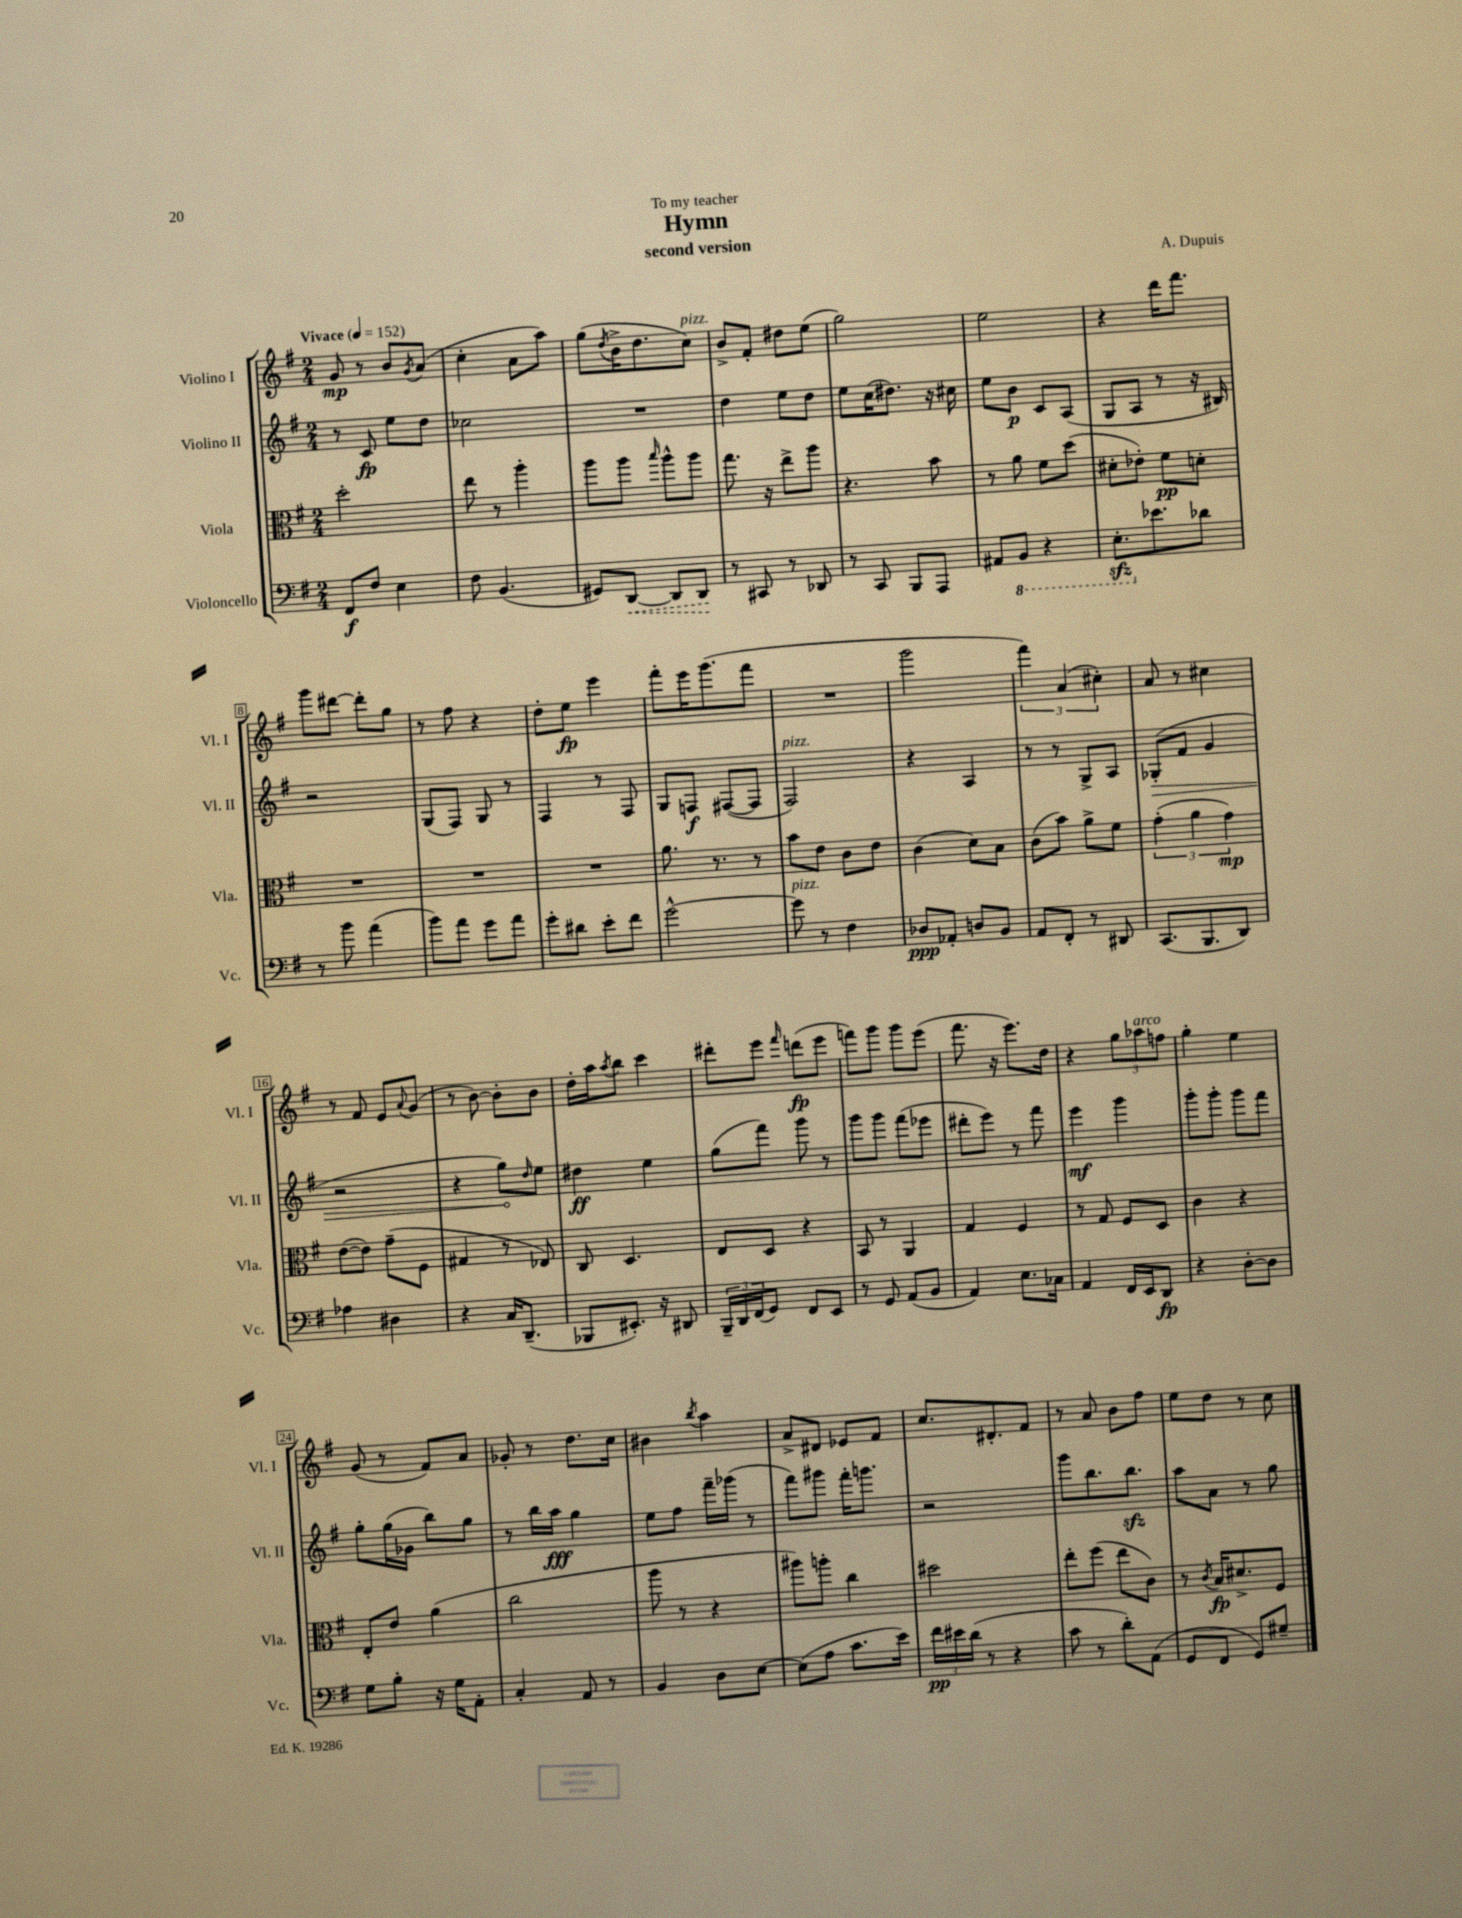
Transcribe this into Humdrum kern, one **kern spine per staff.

**kern	**dynam	**kern	**dynam	**kern	**dynam	**kern	**dynam
*part4	*part4	*part3	*part3	*part2	*part2	*part1	*part1
*staff4	*staff4	*staff3	*staff3	*staff2	*staff2	*staff1	*staff1
*I"Violoncello	*	*I"Viola	*	*I"Violino II	*	*I"Violino I	*
*I'Vc.	*	*I'Vla.	*	*I'Vl. II	*	*I'Vl. I	*
*clefF4	*	*clefC3	*	*clefG2	*	*clefG2	*
*k[f#]	*	*k[f#]	*	*k[f#]	*	*k[f#]	*
*M2/4	*	*M2/4	*	*M2/4	*	*M2/4	*
*MM152	*	*MM152	*	*MM152	*	*MM152	*
=1	=1	=1	=1	=1	=1	=1	=1
!	!	!	!	!	!	!LO:TX:a:B:t=Vivace	!
8FF#/L	f	2dd'\	.	8r	.	8g/	mp
8F#/J	.	.	.	8c/	fp	8r	.
4E\	.	.	.	8ee\L	.	8b/L	.
.	.	.	.	.	.	8qg/	.
.	.	.	.	8dd\J	.	(8a/J	.
=2	=2	=2	=2	=2	=2	=2	=2
8F#\	.	8ee\	.	2cc-X\	.	4cc'\	.
(4.BB/	.	8r	.	.	.	.	.
.	.	4aa'\	.	.	.	8a\L	.
.	.	.	.	.	.	8aa\J)	.
=3	=3	=3	=3	=3	=3	=3	=3
8GG#X/L)	.	8aa\L	.	2r	.	(8gg\L	.
.	.	.	.	.	.	8qdd/	.
!	!LO:HP:b	!	!	!	!	!	!
[8DD/J	<	8aa\J	.	.	.	16b^\K	.
.	.	.	.	.	.	8.dd\	.
.	.	16qqbb/	.	.	.	.	.
8DD/L]	.	8aa^^\L	.	.	.	.	.
!	!	!	!	!	!	!LO:TX:a:i:t=pizz.	!
8DD/J	.	8aa\J	.	.	.	8cc\J)	.
.	[	.	.	.	.	.	.
=4	=4	=4	=4	=4	=4	=4	=4
8r	.	8.gg\	.	4dd\	.	8b^/L	.
8CC#X/	.	.	.	.	.	8f#'/J	.
.	.	16r	.	.	.	.	.
8r	.	8ee^\L	.	8ee\L	.	8dd#X\L	.
8DD-X/	.	8aa\J	.	8dd\J	.	(8ee\J	.
=5	=5	=5	=5	=5	=5	=5	=5
8r	.	4.r	.	8ee\L	.	2gg\)	.
8CC/	.	.	.	(16cc\K	.	.	.
.	.	.	.	8.dd#X\J)	.	.	.
8BBB/L	.	.	.	.	.	.	.
8AAA/J	.	8b\	.	16r	.	.	.
.	.	.	.	16cc#X\	.	.	.
=6	=6	=6	=6	=6	=6	=6	=6
8AA#X/L	.	8r	.	8ee\L	.	2ee\	.
*8ba	*	*	*	*	*	*	*
8BBB/J	.	8a\	.	8b\J	p	.	.
4r	.	8f#\L	.	8c/L	.	.	.
.	.	(8dd\J	.	(8A/J	.	.	.
=7	=7	=7	=7	=7	=7	=7	=7
8.EEzz'\L	.	8d#X'\L	.	8G/L	.	4r	.
.	.	8e-X'\J)	.	8A/J	.	.	.
*X8ba	*	*	*	*	*	*	*
8.e-X\	.	.	.	.	.	.	.
.	.	8f#\L	pp	8r	.	16ddd\KL	.
.	.	.	.	.	.	8.fff#\J	.
8d-X\J	.	8dn'\J	.	16r	.	.	.
.	.	.	.	16B#X/)	.	.	.
!!LO:LB:g=z
=8	=8	=8	=8	=8	=8	=8	=8
8r	.	2r	.	2r	.	8ggg\L	.
8b\	.	.	.	.	.	[8ddd#X\J	.
(4a\	.	.	.	.	.	8ddd#'\L]	.
.	.	.	.	.	.	8gg\J	.
=9	=9	=9	=9	=9	=9	=9	=9
8b\L)	.	2r	.	(8G/L	.	8r	.
8a\J	.	.	.	8F#/J)	.	8ff#\	.
8g\L	.	.	.	8G/	.	4r	.
8a\J	.	.	.	8r	.	.	.
=10	=10	=10	=10	=10	=10	=10	=10
8g'\L	.	2r	.	4F#/	.	8dd'\L	.
8d#X\J	.	.	.	.	.	8ee\J	fp
8e'\L	.	.	.	8r	.	4eee\	.
8f#\J	.	.	.	8F#/	.	.	.
=11	=11	=11	=11	=11	=11	=11	=11
[2g^^\	.	8.a\	.	8G/L	.	8fff#'\L	.
.	.	.	.	8Fn/J	f	16eee\K	.
.	.	8.r	.	.	.	(8.ggg\	.
.	.	.	.	([8F#X/L	.	.	.
.	.	8r	.	8F#/J]	.	8fff#\J	.
=12	=12	=12	=12	=12	=12	=12	=12
!	!	!	!	!LO:TX:a:i:t=pizz.	!	!	!
!LO:TX:a:i:t=pizz.	!	!	!	!	!	!	!
8g\]	.	8b\L	.	2F#/)	.	2r	.
8r	.	8e\J	.	.	.	.	.
4F#\	.	8c\L	.	.	.	.	.
.	.	8e\J	.	.	.	.	.
=13	=13	=13	=13	=13	=13	=13	=13
8D-X/L	ppp	(4c\	.	4r	.	2ggg\	.
8AA-X'/J	.	.	.	.	.	.	.
8Dn/L	.	8d\L)	.	4A/	.	.	.
8BB/J	.	8B\J	.	.	.	.	.
=14	=14	=14	=14	=14	=14	=14	=14
8AA/L	.	(8c\L	.	8r	.	6fff#\)	.
8FF#'/J	.	8b\J)	.	8r	.	.	.
.	.	.	.	.	.	(6a/	.
8r	.	8a^\L	.	8G^/L	.	.	.
.	.	.	.	.	.	6cc#X'\)	.
8DD#X/	.	8f#\J	.	8A/J	.	.	.
=15	=15	=15	=15	=15	=15	=15	=15
!	!	!	!	!	!LO:HP:b	!	!
(8.CC/L	.	(6g'\	.	(8G-X'/L	>	8a/	.
.	.	.	.	8f#/J	.	8r	.
.	.	6a\	.	.	.	.	.
8.BBB/	.	.	.	.	.	.	.
.	.	.	.	4g/	.	4cc#X\	.
.	.	6g\)	mp	.	.	.	.
8DD/J)	.	.	.	.	.	.	.
!!LO:LB:g=z
=16	=16	=16	=16	=16	=16	=16	=16
4A-X\	.	([8e\L	.	2r	.	8r	.
.	.	8e\J])	.	.	.	8f#/	.
4D#X\	.	(8g~\L	.	.	.	8e/L	.
.	.	.	.	.	.	8qqa/	.
.	.	8F#\J	.	.	.	(8g/J	.
=17	=17	=17	=17	=17	=17	=17	=17
4r	.	4G#X/	.	4r	.	8r	.
.	.	.	.	.	.	[8b\)	.
16C/KL	.	8r	.	8gg\L)	.	8b'\L]	.
(8.DD~/J	.	.	.	.	.	.	.
.	.	.	.	16qqdd/	.	.	.
.	.	8E-X/)	.	8ee\J	]	8b\J	.
=18	=18	=18	=18	=18	=18	=18	=18
8BBB-X/L	.	8C/	.	4dd#X\	ff	16dd'\LL	.
.	.	.	.	.	.	16aa\J	.
.	.	.	.	.	.	8qaa/	.
8.EE#X'/J)	.	4.D/	.	.	.	8bb\J	.
.	.	.	.	4ee\	.	4ccc\	.
16r	.	.	.	.	.	.	.
8DD#X/	.	.	.	.	.	.	.
=19	=19	=19	=19	=19	=19	=19	=19
24BBB~/LL	.	8E/L	.	(8gg\L	.	8ddd#X'\L	.
24DD/	.	.	.	.	.	.	.
(24FF#/J	.	.	.	.	.	.	.
8GG/J)	.	8D/J	.	8fff#\J)	.	8eee\J	.
.	.	.	.	.	.	16qqfff#/	.
8FF#/L	.	4r	.	8ggg\	.	(8dddn\L	fp
8EE/J	.	.	.	8r	.	8eee\J	.
=20	=20	=20	=20	=20	=20	=20	=20
8r	.	8BB/	.	8ggg\L	.	8fffn\L)	.
8GG/	.	8r	.	8ggg\J	.	8ggg\J	.
(8AA/L	.	4AA/	.	(8fff#\L	.	8ggg\L	.
8BB/J	.	.	.	8eee-X\J	.	(8eee\J	.
=21	=21	=21	=21	=21	=21	=21	=21
4AA/)	.	4G/	.	8ddd#X'\L	.	8.fff#\	.
.	.	.	.	8eee\J)	.	.	.
.	.	.	.	.	.	16r	.
8.E\L	.	4F#/	.	8r	.	8.eee\L)	.
.	.	.	.	8fff#\	.	.	.
16C-X\Jk	.	.	.	.	.	16dd\Jk	.
=22	=22	=22	=22	=22	=22	=22	=22
4AA/	.	8r	.	4eee\	mf	4r	.
.	.	8G/	.	.	.	.	.
16FF#/LL	.	8F#/L	.	4ggg\	.	12gg\L	.
16EE/J	.	.	.	.	.	.	.
!	!	!	!	!	!	!LO:TX:a:i:t=arco	!
.	.	.	.	.	.	12aa-X\	.
8DD/J	fp	8D/J	.	.	.	.	.
.	.	.	.	.	.	12ffn\J	.
=23	=23	=23	=23	=23	=23	=23	=23
4r	.	4c\	.	8ggg'\L	.	4gg'\	.
.	.	.	.	8ggg'\J	.	.	.
[8D'\L	.	4r	.	8ggg\L	.	4ee\	.
8D\J]	.	.	.	8fff#\J	.	.	.
!!LO:LB:g=z
=24	=24	=24	=24	=24	=24	=24	=24
8G\L	.	8E'/L	.	8gg'\L	.	(8g/	.
8B'\J	.	8e/J	.	(16gg\L	.	8r	.
.	.	.	.	16g-X\JJ	.	.	.
16r	.	(4a\	.	8bb\L)	.	8f#/L)	.
16G\KL	.	.	.	.	.	.	.
8AA'\J	.	.	.	8gg\J	.	8a/J	.
=25	=25	=25	=25	=25	=25	=25	=25
4C'/	.	2cc\	.	8r	.	8g-X'/	.
.	.	.	.	16bb\LL	.	8r	.
.	.	.	.	16aa\JJ	fff	.	.
8AA/	.	.	.	4gg\	.	8.dd\L	.
8r	.	.	.	.	.	.	.
.	.	.	.	.	.	16cc\Jk	.
=26	=26	=26	=26	=26	=26	=26	=26
4BB/	.	8aa\	.	8ee\L	.	4b#X\	.
.	.	8r	.	8ff#\J	.	.	.
.	.	.	.	.	.	8qbb/	.
8D\L	.	4r	.	16fff#~\LL	.	4aa\	.
.	.	.	.	(16ggg-X\JJ	.	.	.
[8E\J	.	.	.	8r	.	.	.
=27	=27	=27	=27	=27	=27	=27	=27
(8E\L]	.	8aa#X\L)	.	8fff#\L)	.	8a^/L	.
8A\J	.	8aan'\J	.	8ggg#X\J	.	8d#X/J	.
8.c\L	.	4cc\	.	16fff#'\KL	.	8e-X/L	.
.	.	.	.	8.gggn\J	.	.	.
.	.	.	.	.	.	8f#/J	.
16e\Jk)	.	.	.	.	.	.	.
=28	=28	=28	=28	=28	=28	=28	=28
24f#\LL	pp	2dd#X\	.	2r	.	8.cc/L	.
24e#X\	.	.	.	.	.	.	.
(24d\JJ	.	.	.	.	.	.	.
8r	.	.	.	.	.	.	.
.	.	.	.	.	.	8.d#X'/	.
4r	.	.	.	.	.	.	.
.	.	.	.	.	.	8f#/J	.
=29	=29	=29	=29	=29	=29	=29	=29
8c\	.	8ee'\L	.	8ggg\L	.	8r	.
8r	.	(8ff#\J	.	8.bb\	.	8a/	.
8d'\L)	.	8ee\L	.	.	.	8b\L	.
.	.	.	.	8.bbzz\J	.	.	.
(8AA\J	.	8c\J)	.	.	.	8ff#\J	.
=30	=30	=30	=30	=30	=30	=30	=30
8GG/L	.	8r	.	8aa\L	.	8ee\L	.
.	.	8qc/	.	.	.	.	.
8FF#/J	.	16B/KL	fp	8a\J	.	8dd\J	.
.	.	8.d#X^/	.	.	.	.	.
8GG/L)	.	.	.	8r	.	8r	.
8G#X~/J	.	8F#/J	.	8gg\	.	8cc\	.
==	==	==	==	==	==	==	==
*-	*-	*-	*-	*-	*-	*-	*-
